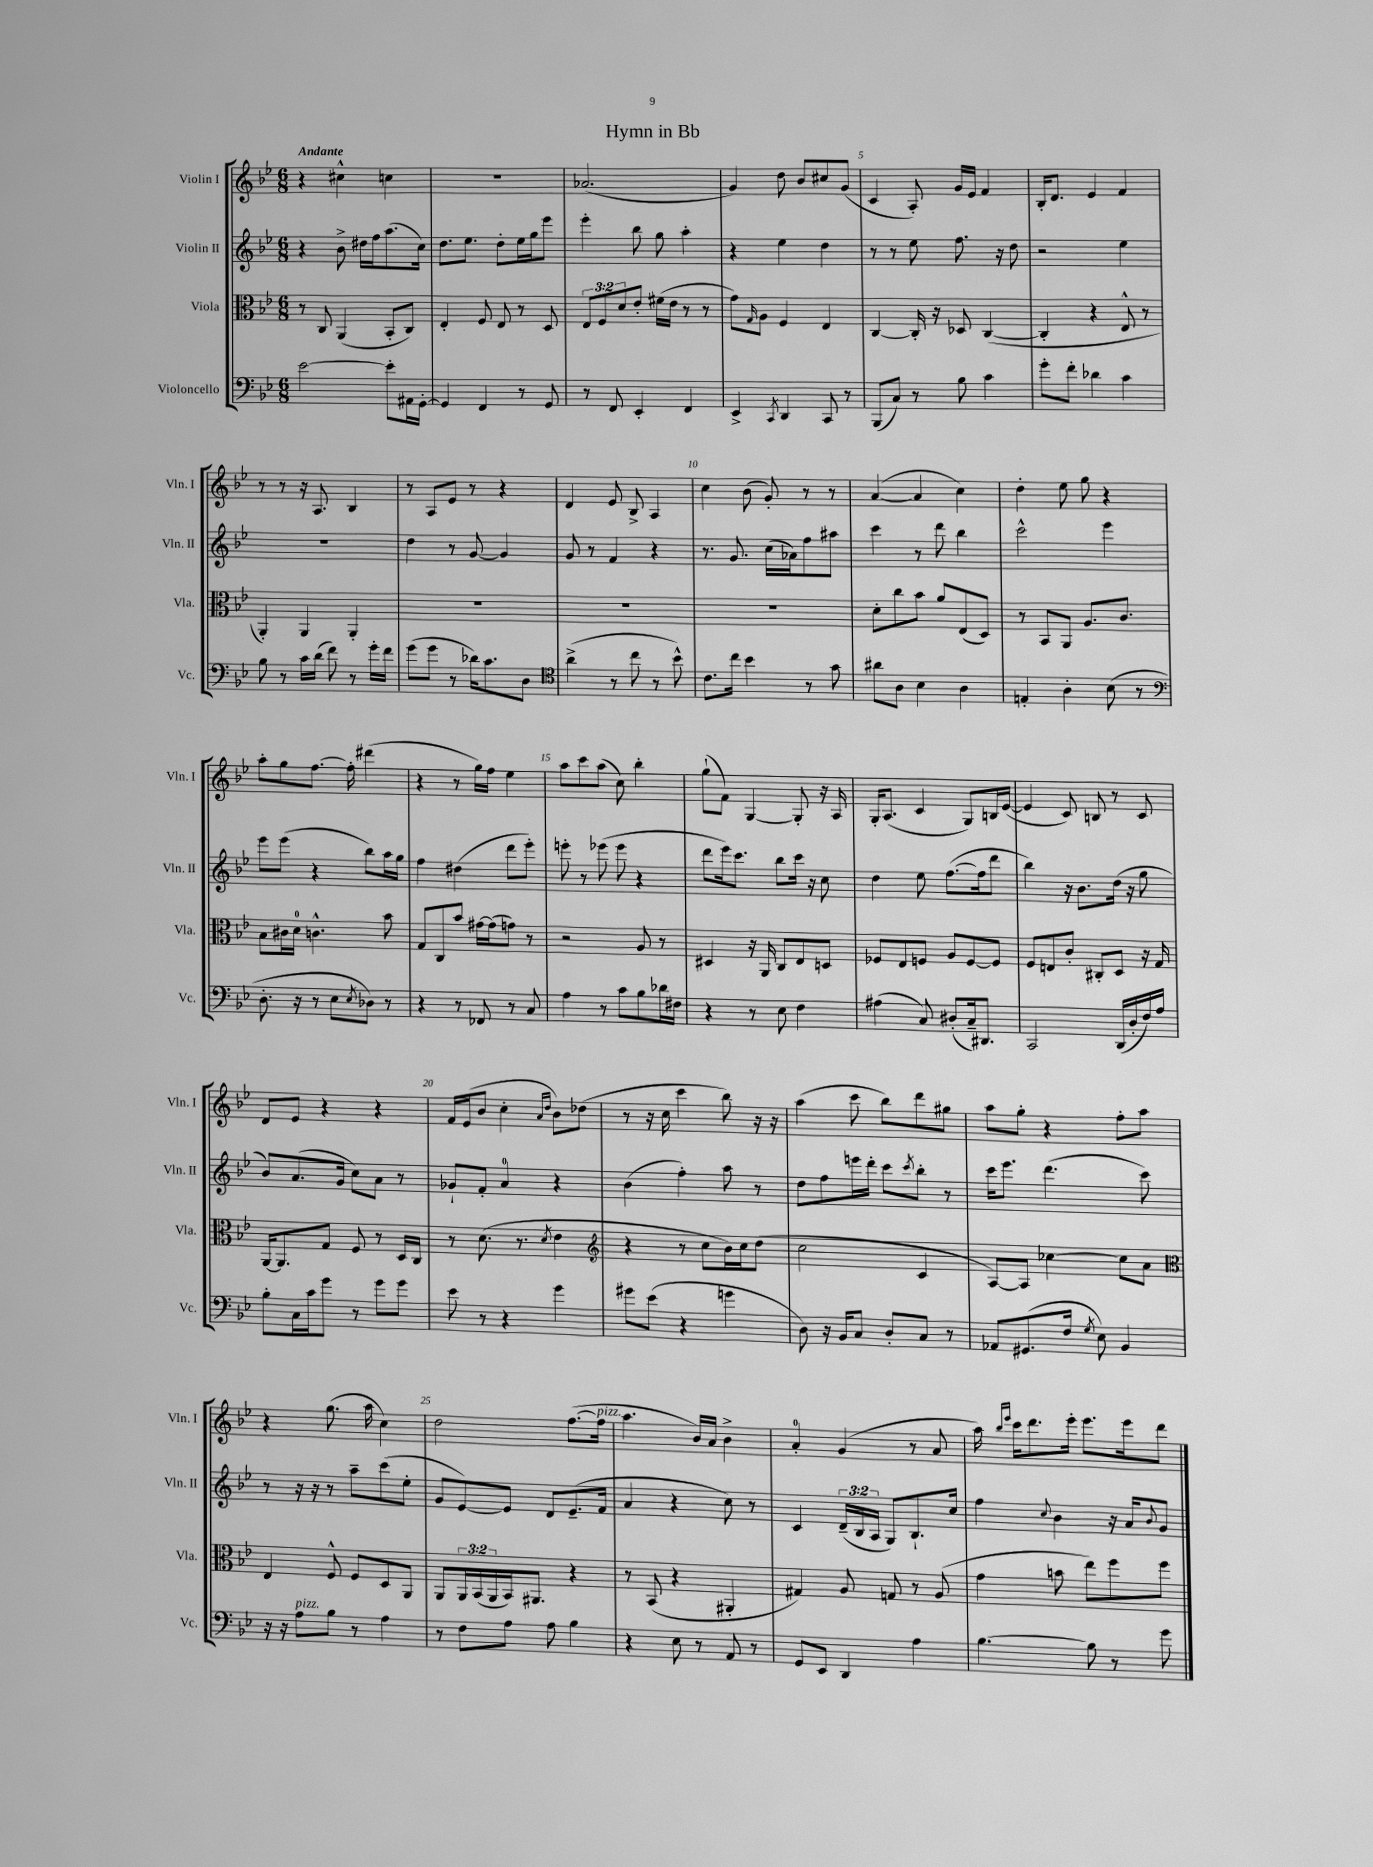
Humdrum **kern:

**kern	**kern	**kern	**kern
*part4	*part3	*part2	*part1
*staff4	*staff3	*staff2	*staff1
*I"Violoncello	*I"Viola	*I"Violin II	*I"Violin I
*I'Vc.	*I'Vla.	*I'Vln. II	*I'Vln. I
*clefF4	*clefC3	*clefG2	*clefG2
*k[b-e-]	*k[b-e-]	*k[b-e-]	*k[b-e-]
*M6/8	*M6/8	*M6/8	*M6/8
=1	=1	=1	=1
!	!	!	!LO:TX:a:B:t=Andante
[2e-\	8r	4r	4r
.	8C/	.	.
.	(4AA/	8b-^\	4cc#X^^\
.	.	16dd#X\LL	.
.	.	16ff\J	.
8e-'\L]	8BB-'/L	(8.aa\	4ccn\
16AA#X\L	8C/J)	.	.
[16GG'\JJ	.	16cc\Jk)	.
=2	=2	=2	=2
4GG/]	4E-'/	8.dd\L	2.r
.	.	8.ee-\J	.
4FF/	8F/	.	.
.	8E-/	8dd'\L	.
8r	8r	16ee-\L	.
.	.	16gg\J	.
8GG/	8D/	8eee-\J	.
=3	=3	=3	=3
8r	12E-/L	4eee-'\	(2.a-X/
.	12F/	.	.
8FF/	.	.	.
.	12d/	.	.
4EE-'/	8e-'/J	8bb-\	.
.	(16f#X\LL	8gg\	.
.	16e-\JJ	.	.
4FF/	8r	4aa'\	.
.	8r	.	.
=4	=4	=4	=4
4EE-^/	8g\L)	4r	4g/)
.	16qqG/	.	.
.	8A\J	.	.
8qCC/	.	.	.
4DD/	4F/	4ee-\	8dd\
.	.	.	8b-/L
8CC/	4E-/	4dd\	8cc#X/
8r	.	.	(8g/J
=5	=5	=5	=5
(8BBB-/L	[4C/	8r	4c/
8C/J)	.	8r	.
8r	16C'/]	8ee-\	8A'/)
.	16r	.	.
8B-\	8D-X/	8.ff\	16g/LL
.	.	.	16e-/JJ
4c\	([4C/	.	4f/
.	.	16r	.
.	.	8dd\	.
=6	=6	=6	=6
8g'\L	4C'/]	2r	16B-'/KL
.	.	.	8.d/J
8f'\J	.	.	.
4d-X\	4r	.	4e-/
4c\	8E-^^/	4ee-\	4f/
.	8r	.	.
!!LO:LB:g=z
=7	=7	=7	=7
8B-\	4AA'/)	2.r	8r
8r	.	.	8r
16c\LL	4AA/	.	16r
(16d\JJ	.	.	8.A/
8f\)	.	.	.
8r	4AA'/	.	4B-/
16g'\LL	.	.	.
16f\JJ	.	.	.
=8	=8	=8	=8
(8g\L	2.r	4dd\	8r
8g\J	.	.	8A/L
8r	.	8r	8e-/J
16d-X\KL)	.	[8g/	8r
8.c\	.	.	.
.	.	4g/]	4r
8D\J	.	.	.
=9	=9	=9	=9
*clefC4	*	*	*
(4a^\	2.r	8g/	4d/
.	.	8r	.
8r	.	4f/	8e-/
8cc\	.	.	8B-^/
8r	.	4r	4A/
8b-^^\)	.	.	.
=10	=10	=10	=10
8.c\L	2.r	8.r	4cc\
16cc\Jk	.	8.g/	.
4b-\	.	.	(8b-\
.	.	(16cc\LL	8g'/)
.	.	16a-X\J)	.
8r	.	8ff\	8r
8g\	.	8aa#X\J	8r
=11	=11	=11	=11
8a#X\L	8d'\L	4ccc\	([4a/
8A\J	8cc\	.	.
4B-\	8b-\J	8r	4a/]
.	8a/L	8ddd\	.
4A\	(8E-/	4bb-\	4cc\)
.	8D/J)	.	.
=12	=12	=12	=12
4En'/	8r	2ccc^^\	4dd'\
.	8BB-/L	.	.
4A'\	8AA/J	.	8ee-\
.	8.A/L	.	8gg\
(8B-\	.	4eee-\	4r
.	8.c/J	.	.
8r	.	.	.
!!LO:LB:g=z
=13	=13	=13	=13
*clefF4	*	*	*
8.D'\	8B-\L	8eee-\L	8aa'\L
.	16c#X\L	(8eee-\J	8gg\
16r	16d\JJ	.	.
8r	4.cn^^\	4r	[8.ff\J
8E-\L	.	.	.
.	.	.	16ff'\]
8qE-/	.	.	.
8D-X\J)	.	8bb-\L)	(4ddd#X\
8r	8b-\	16aa\L	.
.	.	16gg\JJ	.
=14	=14	=14	=14
4r	8G/L	4ff\	4r
.	8C/	.	.
8r	8b-/J	(4dd#X\	8r
8FF-X/	[16g#X\LL	.	16gg\LL)
.	(16g#\J]	.	16ff\JJ
8r	8gn\J)	8ddd\L	4ee-\
8C/	8r	8eee-'\J)	.
=15	=15	=15	=15
4A\	2r	8eeen'\	8aa\L
.	.	8r	8ccc\
8r	.	(8eee-X\	(8aa\J
8c\L	.	8eee-\	8cc\)
8B-\	8A/	4r	4bb-'\
16d-X\L	8r	.	.
16F#X\JJ	.	.	.
=16	=16	=16	=16
4r	4D#X/	8ddd\L	(8gg`\L
.	.	16eee-\k)	8f\J)
.	.	8.ccc\J	.
8r	16r	.	[4G/
.	16AA/	.	.
8E-\	8C/L	8bb-\L	.
4F\	8E-/	16ccc\Jk	8G'/]
.	.	16r	.
.	8Dn/J	8cc\	16r
.	.	.	16A/
=17	=17	=17	=17
(4A#X\	8F-X/L	4dd\	16G'/KL
.	.	.	(8.A/J
.	8E-/	.	.
8C/)	8Fn/J	8ee-\	4c/
(8D#X'/L	8A/L	([8.ff\L	.
16C~/k)	[8F/	.	8G/L)
8.DD#X/J	.	16ff\k]	.
.	8F/J]	8ddd\J	16Bn/L
.	.	.	([16e-/JJ
=18	=18	=18	=18
2CC/	8F/L	4bb-\)	4e-/]
.	8En/	.	.
.	8c'/J	16r	8c/)
.	.	8.b-\L	.
.	8C#X'/L	.	8Bn/
(16DD/LL	8D/J	(16dd\Jk	8r
16D'/	.	16r	.
16F/)	16r	8gg\	8c/
16A/JJ	16G/	.	.
!!LO:LB:g=z
=19	=19	=19	=19
8B-'\L	[16AA/KL	8b-/L)	8d/L
.	8.AA/]	.	.
16C\L	.	(8.a/	8e-/J
16c\J	.	.	.
8g\J	8G/J	.	4r
.	.	16g/Jk	.
8r	8F/	8cc\L)	.
8g\L	8r	8a\J	4r
8g\J	16D/LL	8r	.
.	16C/JJ	.	.
=20	=20	=20	=20
8e-\	8r	8g-X`/L	16f/LL
.	.	.	(16e-/J
8r	(8.d\	8f'/J	8b-/J
4r	.	4a/	4cc'\
.	8.r	.	.
.	.	.	16qqa/LL
.	8qd/	.	16qqdd/JJ
4g\	4e-\	4r	8b-\L)
.	.	.	(8dd-X\J
=21	=21	=21	=21
*	*clefG2	*	*
8g#X\L	4r	(4b-\	8r
(8e-\J	.	.	16r
.	.	.	16cc\
4r	8r	4ff'\)	4ccc\
.	8cc\L	.	.
4gn\	16b-\L)	8aa\	8bb-\)
.	16cc\J	.	.
.	(8dd\J	8r	16r
.	.	.	16r
=22	=22	=22	=22
8D\)	2cc\	8dd\L	(4aa\
16r	.	8ff\	.
16BB-/KL	.	.	.
8C/J	.	16eeen\L	8ccc\
.	.	16ddd'\JJ	.
8D'/L	.	8ccc\L	8bb-\L)
.	.	8qccc/	.
8C/J	4c/	8bb-'\J	8ddd\
8r	.	8r	8gg#X\J
=23	=23	=23	=23
8AA-X/L	[8A/L)	16ccc\KL	8aa\L
.	.	8.eee-\J	.
(8.GG#X/	8A/J]	.	8gg'\J
.	[4cc-X\	(4.ddd\	4r
16F/Jk	.	.	.
8qG/	.	.	.
8E-\)	.	.	.
4BB-/	8cc-\L]	.	8ff'\L
.	8a\J	8ccc\)	8aa\J
!!LO:LB:g=z
=24	=24	=24	=24
*	*clefC3	*	*
16r	4E-/	8r	4r
16r	.	.	.
!LO:TX:a:i:t=pizz.	!	!	!
8A\L	.	16r	.
.	.	16r	.
8B-\J	8F^^/	8r	(8.gg\
8r	8F/L	8aa~\L	.
.	.	.	16aa\
4A\	8D/	(8ccc\	4cc\)
.	8AA/J	8ee-'\J	.
=25	=25	=25	=25
8r	8AA/L	8g/L	2dd\
8F\L	24AA/L	[8e-/)	.
.	(24BB-/	.	.
.	24AA/	.	.
8A\J	16BB-/J)	8e-/J]	.
.	8.AA#X/J	.	.
8A\	.	8d/L	.
4B-\	4r	(8.e-~/	([8.ff\L
!	!	!	!LO:TX:a:i:t=pizz.
.	.	16f/Jk	16ff\Jk]
=26	=26	=26	=26
4r	8r	4a/	4.aa\
.	(8BB-/	.	.
8E-\	4r	4r	.
8r	.	.	16b-/LL)
.	.	.	16a/JJ
8AA/	4AA#X'/	8cc\)	4b-^\
8r	.	8r	.
=27	=27	=27	=27
8GG/L	4G#X/)	4c/	4a'/
8EE-/J	.	.	.
4DD/	8A/	(24d~/LL	(4g/
.	.	24B-/	.
.	.	24A/JJ	.
.	8Gn/	8G/L)	.
4A\	8r	8.B-`/	8r
.	(8A/	.	8a/
.	.	16cc/Jk	.
=28	=28	=28	=28
[4.B-\	4g\	4ff\	16aa\)
.	.	.	16qqbb-/LL
.	.	.	16qqeee-/JJ
.	.	.	16ccc\KL
.	.	.	8.ddd\
.	.	8qqcc/	.
.	8bn\	4b-\	.
.	.	.	16eee-'\Jk
8B-\]	8ee-\L)	.	8.eee-\L
8r	8ff\	16r	.
.	.	16a/KL	16eee-\k
.	.	8qqb-/	.
8g\	8ff\J	8g/J	8ddd\J
==	==	==	==
*-	*-	*-	*-
